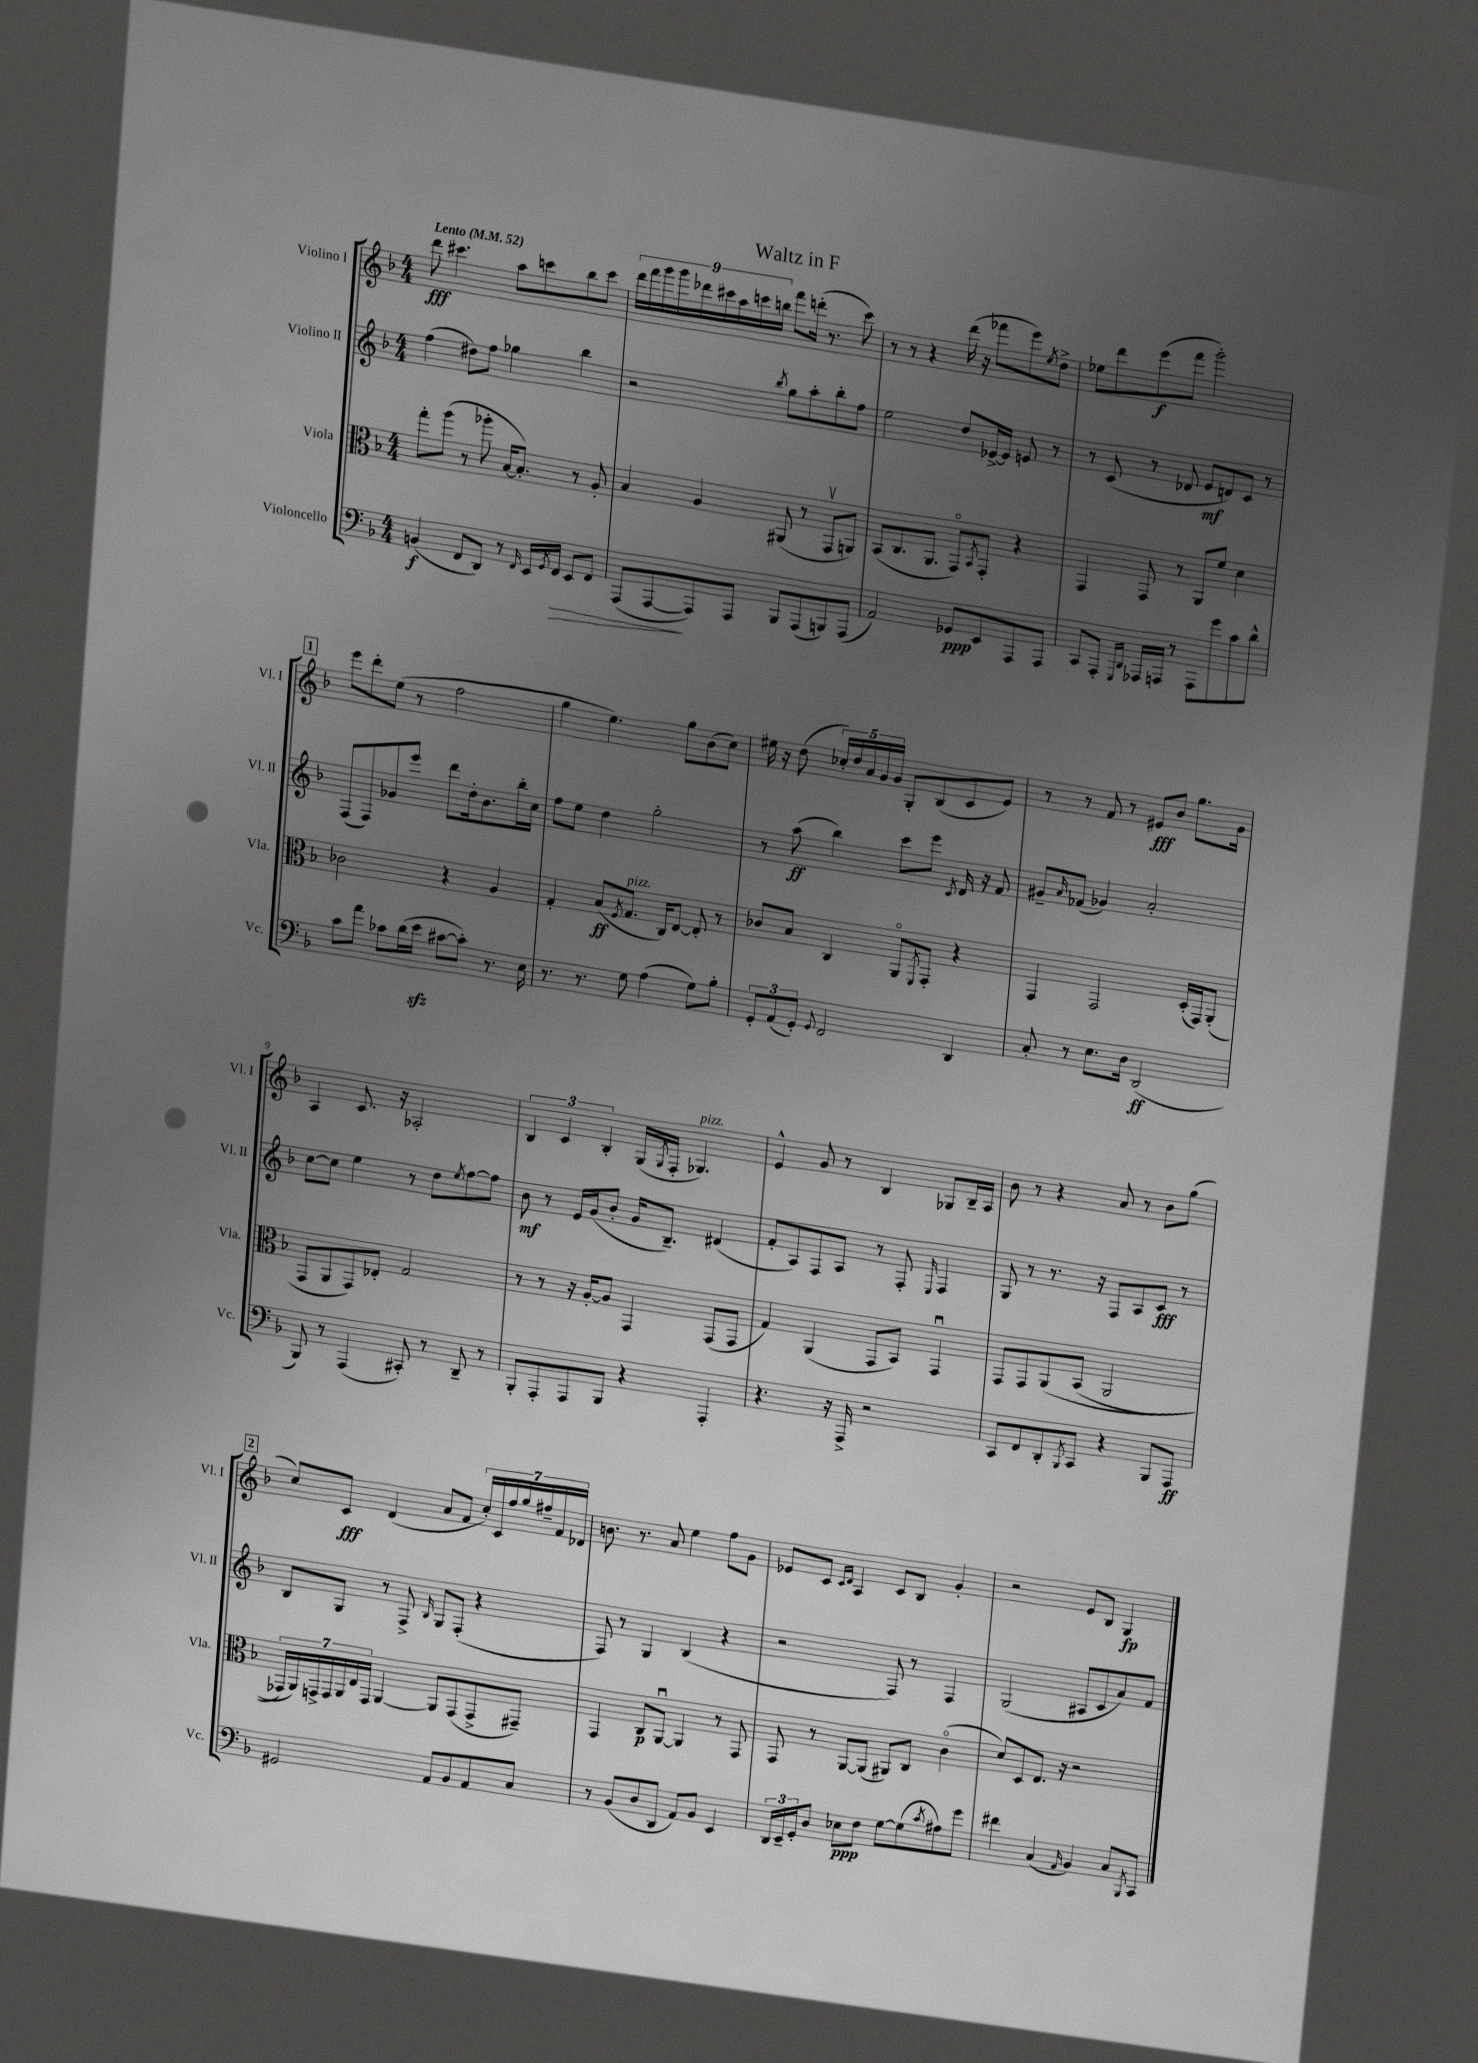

**kern	**dynam	**kern	**dynam	**kern	**dynam	**kern	**dynam
*part4	*part4	*part3	*part3	*part2	*part2	*part1	*part1
*staff4	*staff4	*staff3	*staff3	*staff2	*staff2	*staff1	*staff1
*I"Violoncello	*	*I"Viola	*	*I"Violino II	*	*I"Violino I	*
*I'Vc.	*	*I'Vla.	*	*I'Vl. II	*	*I'Vl. I	*
*clefF4	*	*clefC3	*	*clefG2	*	*clefG2	*
*k[b-]	*	*k[b-]	*	*k[b-]	*	*k[b-]	*
*M4/4	*	*M4/4	*	*M4/4	*	*M4/4	*
*MM52	*	*MM52	*	*MM52	*	*MM52	*
=1	=1	=1	=1	=1	=1	=1	=1
!	!	!	!	!	!	!LO:TX:a:B:t=Lento	!
(4BBn/	f	8gg'\L	.	(4ff\	.	8ddd\	fff
.	.	(8aa\J	.	.	.	4.ccc#X\	.
8FF/L	.	8r	.	8dd#X\L)	.	.	.
8DD/J)	.	8aa-X'\	.	8ff\J	.	.	.
8r	.	[16B-/KL	.	4gg-X\	.	8aa\L	.
.	.	8.B-'/J])	.	.	.	.	.
16qqFF/	.	.	.	.	.	.	.
16EE/LL	.	.	.	.	.	8cccn\	.
8qGG/	.	.	.	.	.	.	.
!	!LO:HP:b	!	!	!	!	!	!
16FF/JJ	>	.	.	.	.	.	.
8EE/L	.	8r	.	4bb-\	.	8bb-\	.
8FF/J	.	8A'/	.	.	.	8ccc\J	.
=2	=2	=2	=2	=2	=2	=2	=2
(8AAA/L	.	4B-/	.	2r	.	18ddd\LL	.
.	.	.	.	.	.	18fff\	.
.	.	.	.	.	.	18ggg\	.
[8AAA/	.	.	.	.	.	.	.
.	.	.	.	.	.	18ggg\	.
.	.	.	.	.	.	18ddd-X\	.
8AAA/])	]	4A/	.	.	.	.	.
.	.	.	.	.	.	18ccc#X\	.
.	.	.	.	.	.	18aa\	.
8AAA/J	.	.	.	.	.	.	.
.	.	.	.	.	.	18cccn\	.
.	.	.	.	.	.	18bbn\JJ	.
.	.	.	.	8qbb-/	.	.	.
8BBB-/L	.	(8AA#X/	.	8gg\L	.	8fff\L	.
(8AAA/	.	8r	.	8aa'\	.	(16dddn'\Jk	.
.	.	.	.	.	.	8.r	.
8BBBn/)	.	8GGv/L	.	8bb-'\	.	.	.
(8AAA/J	.	8AAn/J)	.	8ff\J	.	8ccc\)	.
=3	=3	=3	=3	=3	=3	=3	=3
2AA/)	.	(8BB-/L	.	2ee\	.	8r	.
.	.	8.C/	.	.	.	8r	.
.	.	.	.	.	.	4r	.
.	.	8.AA/J	.	.	.	.	.
8GG-X/L	ppp	8GG/L)	.	8dd/L	.	(16ddd\	.
.	.	.	.	.	.	16r	.
.	.	8qBB-/	.	.	.	.	.
8EE/	.	8GG'/J	.	[16e-X^/L	.	8fff-X\L	.
.	.	.	.	16e-/JJ]	.	.	.
8AAA/	.	4r	.	8en/	.	8eee\)	.
.	.	.	.	.	.	8qee/	.
8AAA/J	.	.	.	8r	.	8dd^\J	.
=4	=4	=4	=4	=4	=4	=4	=4
8CC/L	.	4GG/	.	8r	.	8ee-X\L	.
8AAA'/J	.	.	.	(8c/	.	8ddd\	.
16qqGGG/LL	.	.	.	.	.	.	.
16qqDD/JJ	.	.	.	.	.	.	.
16AAA-X/LL	.	8GG/	.	8r	.	(8eee\	f
16AAAn/JJ	.	.	.	.	.	.	.
8r	.	8r	.	8d-X/	.	8fff\J	.
8AAA\L	.	8AA/L	.	8e/L	mf	2ggg'\)	.
8g\	.	8f/J	.	8dn/)	.	.	.
8c\	.	4d\	.	8c/J	.	.	.
8d^^\J	.	.	.	8r	.	.	.
!!LO:LB:g=z
!!LO:REH:place=s1:t=1
=5	=5	=5	=5	=5	=5	=5	=5
8c\L	.	2c-X\	.	(8F/L	.	8eee\L	.
8a\J	.	.	.	8F/)	.	8ddd'\	.
8c-X\L	.	.	.	8g-X/	.	(8ee\J	.
(16d\L	.	.	.	8eee/J	.	8r	.
16ezz\JJ	.	.	.	.	.	.	.
[8c#X\L	.	4r	.	8ddd\L	.	2ff\	.
8c#'\J])	.	.	.	16dd'\k	.	.	.
.	.	.	.	8.b-\	.	.	.
8.r	.	4A/	.	.	.	.	.
.	.	.	.	16bb-'\L	.	.	.
16E\	.	.	.	16cc\JJ	.	.	.
=6	=6	=6	=6	=6	=6	=6	=6
8.r	.	4G'/	.	8ff\L	.	4gg\	.
.	.	.	.	8ee\J	.	.	.
8.r	.	.	.	.	.	.	.
.	.	(8B-/L	ff	4dd\	.	4.ee\)	.
.	.	8qF/	.	.	.	.	.
!	!	!LO:TX:a:i:t=pizz.	!	!	!	!	!
8G\	.	8.G/J	.	.	.	.	.
(4A\	.	.	.	2gg'\	.	.	.
.	.	16C/KL)	.	.	.	.	.
.	.	[8E/J	.	.	.	8gg\L	.
8G\L)	.	8E'/]	.	.	.	(8b-\	.
8B-'\J	.	8r	.	.	.	8cc\J)	.
=7	=7	=7	=7	=7	=7	=7	=7
12GG'/L	.	8c-X/L	.	8r	.	16ee#X\	.
.	.	.	.	.	.	16r	.
(12AA/	.	.	.	.	.	.	.
.	.	8B-/J	.	(8aa\	ff	(8dd\	.
12GG'/J)	.	.	.	.	.	.	.
8qqGG/	.	.	.	.	.	.	.
2FF/	.	4C/	.	4bb-\)	.	20cc-X'/LL)	.
.	.	.	.	.	.	20dd/	.
.	.	.	.	.	.	20a/	.
.	.	.	.	.	.	20g/	.
.	.	.	.	.	.	20g/JJ	.
.	.	8AA/L	.	8ccc\L	.	8G'/L	.
.	.	8qFF/	.	.	.	.	.
.	.	8GG'/J	.	8eee\J	.	(8B-/	.
.	.	.	.	8qc/	.	.	.
4DD/	.	4r	.	16d/	.	8c/	.
.	.	.	.	16r	.	.	.
.	.	.	.	8f/	.	8e/J)	.
=8	=8	=8	=8	=8	=8	=8	=8
8C'/	.	4GG/	.	8g#X~/L	.	8r	.
.	.	.	.	16qqa/	.	.	.
8r	.	.	.	(8f-X/J	.	8r	.
8.E\L	.	2GG/	.	4g-X/)	.	8f/	.
.	.	.	.	.	.	8r	.
16D\Jk	.	.	.	.	.	.	.
(2DD/	ff	.	.	2a'/	.	8e#X/L	fff
.	.	.	.	.	.	8b-/J	.
.	.	(16D'/LL	.	.	.	8.gg\L	.
.	.	16GG/J)	.	.	.	.	.
.	.	(8AA'/J	.	.	.	.	.
.	.	.	.	.	.	16g\Jk	.
!!LO:LB:g=z
=9	=9	=9	=9	=9	=9	=9	=9
8BBB-/)	.	8GG/L	.	[8cc\L	.	4A/	.
8r	.	8AA/	.	8cc\J]	.	.	.
(4AAA/	.	8GG/)	.	4ee\	.	8.c/	.
.	.	8E-X'/J	.	.	.	.	.
.	.	.	.	.	.	16r	.
8CC#X'/)	.	2G/	.	8r	.	2A-X'/	.
8r	.	.	.	8dd\L	.	.	.
.	.	.	.	8qee/	.	.	.
8DD~/	.	.	.	[8ff\	.	.	.
8r	.	.	.	8ff\J]	.	.	.
=10	=10	=10	=10	=10	=10	=10	=10
8BBB-'/L	.	8r	.	8b-\	mf	6B-/	.
8AAA'/	.	8r	.	8r	.	.	.
.	.	.	.	.	.	6c/	.
8AAA/	.	16r	.	16e/LL	.	.	.
.	.	[16A'/KL	.	(16g/J	.	.	.
.	.	.	.	.	.	6B-'/	.
8BBB-/J	.	8A/J]	.	8b-'/J	.	.	.
4r	.	4GG/	.	16g/KL	.	(16G/LL	.
.	.	.	.	.	.	8qG/	.
.	.	.	.	8.B-~/J)	.	16F'/JJ	.
!	!	!	!	!	!	!LO:TX:a:i:t=pizz.	!
.	.	.	.	.	.	4.G-X/)	.
4AAA'/	.	(8GG/L	.	(4d#X/	.	.	.
.	.	8GG/J	.	.	.	.	.
=11	=11	=11	=11	=11	=11	=11	=11
4.r	.	4G/)	.	8f'/L	.	4e^^/	.
.	.	.	.	8A/)	.	.	.
.	.	(4AA/	.	8F/	.	8g/	.
16r	.	.	.	8A/J	.	8r	.
16AAA^/	.	.	.	.	.	.	.
2r	.	8GG/L	.	8r	.	4B-/	.
.	.	8BB-/J)	.	8F'/	.	.	.
.	.	.	.	16qqE/	.	.	.
.	.	4GGu/	.	4F/	.	8G-X/L	.
.	.	.	.	.	.	16B-~/L	.
.	.	.	.	.	.	16A/JJ	.
=12	=12	=12	=12	=12	=12	=12	=12
8CC/L	.	8GG/L	.	8G/	.	8b-\	.
8FF/	.	8GG/	.	8r	.	8r	.
8DD'/	.	(8AA/	.	8.r	.	4r	.
8qBBB-/	.	.	.	.	.	.	.
8CC/J	.	(8BB-/J	.	.	.	.	.
.	.	.	.	16r	.	.	.
4r	.	2AA/	.	8F/L	.	8a/	.
.	.	.	.	8A/	.	8r	.
8BBB-/L	.	.	.	8c/J	fff	8b-\L	.
8AAA/J	ff	.	.	8r	.	(8gg\J	.
!!LO:LB:g=z
!!LO:REH:place=s1:t=2
=13	=13	=13	=13	=13	=13	=13	=13
2GG#X/	.	28GG-X/LL)	.	8B-/L	.	8cc/L)	.
.	.	28AA/)	.	.	.	.	.
.	.	28GGn^/	.	.	.	.	.
.	.	28GG/	.	.	.	.	.
.	.	.	.	8G/J	.	8c/J	fff
.	.	28AA/	.	.	.	.	.
.	.	28E/	.	.	.	.	.
.	.	28GG/JJ	.	.	.	.	.
.	.	[4AA/	.	8r	.	(4d/	.
.	.	.	.	8F^/	.	.	.
.	.	.	.	16qqB-/	.	.	.
8AA/L	.	8AA/L]	.	8G/L	.	8a/L	.
8BB-/	.	(8GG/	.	(8F'/J	.	8f/J	.
8AA/	.	8GG^/	.	4r	.	28cc'/LL)	.
.	.	.	.	.	.	28c/	.
.	.	.	.	.	.	28ff/	.
.	.	.	.	.	.	28gg/	.
8C/J	.	8GG#X~/J)	.	.	.	.	.
.	.	.	.	.	.	28ff#X~/	.
.	.	.	.	.	.	28f/	.
.	.	.	.	.	.	28d-X/JJ	.
=14	=14	=14	=14	=14	=14	=14	=14
8r	.	4GG/	.	8F/)	.	8.bn\	.
(8BB-/L	.	.	.	8r	.	.	.
.	.	.	.	.	.	8.r	.
8D/	.	8C/L	p	4G/	.	.	.
8DD/J	.	[8AAu/J	.	.	.	8a/	.
8AA/L)	.	4AA/]	.	(4B-/	.	4ee\	.
8BB-/J	.	.	.	.	.	.	.
4EE/	.	8r	.	4r	.	8ff\L	.
.	.	8GG/	.	.	.	8g\J	.
=15	=15	=15	=15	=15	=15	=15	=15
24DD/LL	.	8GG/	.	2r	.	8e-X/L	.
24EE~/	.	.	.	.	.	.	.
24GG'/J	.	.	.	.	.	.	.
8D/J	.	8r	.	.	.	8c/J	.
.	.	.	.	.	.	16qqc/LL	.
.	.	.	.	.	.	16qqd/JJ	.
8E-X\L	ppp	[8AA/L	.	.	.	4A/	.
8F\J	.	(8AA/J]	.	.	.	.	.
[8G\L	.	8AA#X/L)	.	8F/)	.	8c/L	.
(8G\]	.	8C/J	.	8r	.	8B-/J	.
8qc/	.	.	.	.	.	.	.
8A#X\)	.	(4c\	.	4F/	.	4g'/	.
8g\J	.	.	.	.	.	.	.
=16	=16	=16	=16	=16	=16	=16	=16
4f#X\	.	8d/L)	.	(2G/	.	2r	.
.	.	8D/	.	.	.	.	.
(4C/	.	8.E/J	.	.	.	.	.
.	.	16r	.	.	.	.	.
16qqAA/	.	.	.	.	.	.	.
4BB-/)	.	2r	.	8A#X/L	.	8e/L	.
.	.	.	.	8c/	.	8B-/J	.
8C/L	.	.	.	8a/)	.	4G/	fp
8qBBB-/	.	.	.	.	.	.	.
8CC/J	.	.	.	8f/J	.	.	.
==	==	==	==	==	==	==	==
*-	*-	*-	*-	*-	*-	*-	*-
